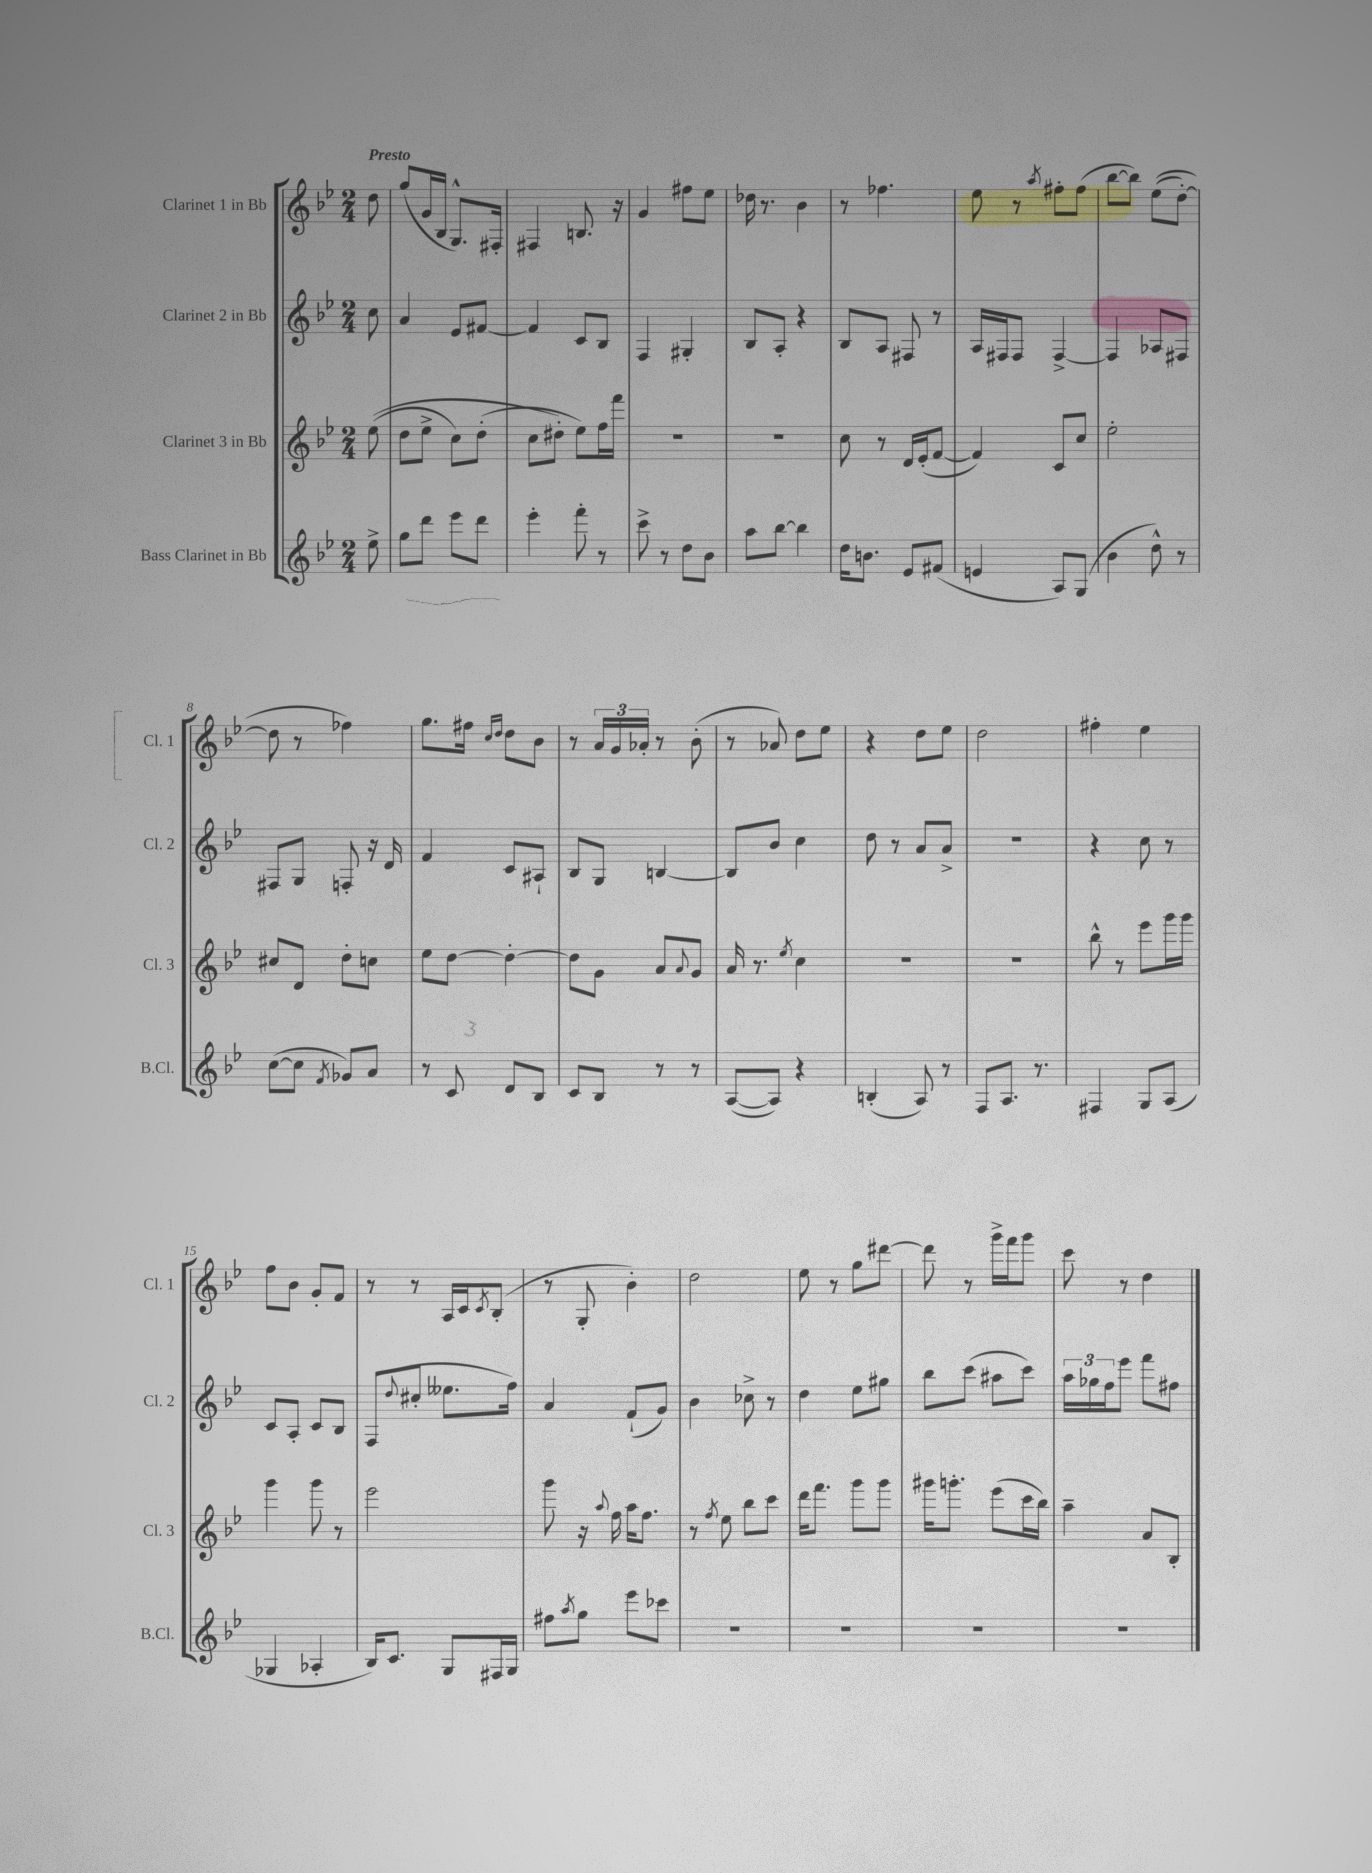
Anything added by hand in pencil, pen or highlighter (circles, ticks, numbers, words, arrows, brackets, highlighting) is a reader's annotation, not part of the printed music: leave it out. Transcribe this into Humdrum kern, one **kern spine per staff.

**kern	**kern	**kern	**kern
*staff4	*staff3	*staff2	*staff1
*clefG2	*clefG2	*clefG2	*clefG2
*k[b-e-]	*k[b-e-]	*k[b-e-]	*k[b-e-]
*M2/4	*M2/4	*M2/4	*M2/4
8ee-^\	&((8ee-\	8cc\	8dd\
=	=	=	=
8gg\L	8dd\L	4a/	(8gg/L
8ddd\J	8ee-^\J	.	16g/L
.	.	.	16B-/JJ
8eee-\L	8cc\L)	8e-/L	8.G^^/L)
8ddd\J	(8dd'\J	[8f#/J	.
.	.	.	16F#'/Jk
=	=	=	=
4eee-'\	8cc\L	4f#/]	4F#/
.	8dd#'\J&)	.	.
8fff'\	8ee-\L)	8c/L	8.B/
8r	16ff\L	8B-/J	.
.	16fff\JJ	.	16r
=	=	=	=
8ccc^\	2r	4F/	4g/
8r	.	.	.
8dd\L	.	4G#'/	8ff#\L
8b-\J	.	.	8ee-\J
=	=	=	=
8aa\L	2r	8B-/L	16dd-\
.	.	.	8.r
[8bb-\J	.	8A'/J	.
4bb-\]	.	4r	4b-\
=	=	=	=
16dd\LK	8cc\	8B-/L	8r
8.b\J	.	.	.
.	8r	8A/J	4.ff-\
8e-/L	16d/LL	8F#/	.
.	(16e-'/J	.	.
(8f#/J	[8f/J	8r	.
=	=	=	=
4e/	4f/])	16A/LL	8ee-\
.	.	16F#/J	.
.	.	8F#/J	8r
.	.	.	8qaa/
8A/L)	8c/L	[4F#^/	8ff#'\L
(8G/J	8cc/J	.	(8ff#\J
=	=	=	=
4b-\	2ee-'\	4F#/]	[8bb-\L
.	.	.	8bb-\]J)
8dd^^\)	.	8A-/L	&((8ee-\L
8r	.	8F#/J	[8dd'\J)
=	=	=	=
([8cc\L	8cc#/L	8F#/L	8dd\]
8cc\]J	8d/J	8G/J	8r
8qf/	.	.	.
8g-/L)	8dd'\L	8F'/	4ff-\&)
8a/J	8cc\J	16r	.
.	.	16d/	.
=	=	=	=
8r	8ee-\L	4f/	8.gg\L
8c/	[8dd\J	.	.
.	.	.	16ff#\Jk
.	.	.	16qqcc/LL
.	.	.	16qqdd/JJ
8d/L	4dd'\_	8c/L	8dd\L
8B-/J	.	8A#`/J	8b-\J
=	=	=	=
8c/L	8dd\]L	8B-/L	8r
8B-/J	8g\J	8G/J	24a/LL
.	.	.	24g/
.	.	.	24a-'/JJ
8r	8a/L	[4B/	8r
.	8qqa/	.	.
8r	8g/J	.	(8b-'\
=	=	=	=
([8A/L	16a/	8B/]L	8r
.	8.r	.	.
8A/]J)	.	8b-/J	8a-/)
.	8qee-/	.	.
4r	4cc\	4cc\	8dd\L
.	.	.	8ee-\J
=	=	=	=
(4B'/	2r	8dd\	4r
.	.	8r	.
8A/)	.	8a/L	8dd\L
8r	.	8a^/J	8ee-\J
=	=	=	=
8F/L	2r	2r	2dd\
8.A/J	.	.	.
8.r	.	.	.
=	=	=	=
4F#/	8bb-^^\	4r	4ff#'\
.	8r	.	.
8G/L	8eee-\L	8cc\	4ee-\
(8A/J	16ggg\L	8r	.
.	16ggg\JJ	.	.
=	=	=	=
4G-/	4ggg\	8c/L	8ff\L
.	.	8A'/J	8b-\J
4A-'/	8ggg\	8c/L	8g'/L
.	8r	8B-/J	8f/J
=	=	=	=
16B-/LK)	2eee-\	(8F/L	8r
8.c/J	.	.	.
.	.	8qqdd/	.
.	.	8cc#'/J	8r
8G/L	.	8.ee--\L	16A/LL
.	.	.	16c/J
.	.	.	8qc/
16F#/L	.	.	(8B-'/J
16G/JJ	.	16ff\Jk)	.
=	=	=	=
8ff#\L	8ggg\	4a/	8r
8qaa/	.	.	.
8gg\J	16r	.	8G'/
.	8qqaa/	.	.
.	16ff\	.	.
8eee-\L	16aa\LK	(8f`/L	4b-'\)
.	8.ff\J	.	.
8ccc-\J	.	8g/J)	.
=	=	=	=
2r	8r	4b-\	2dd\
.	8qff/	.	.
.	8ee-\	.	.
.	8bb-\L	8cc-^\	.
.	8ccc\J	8r	.
=	=	=	=
2r	16ddd\LK	4dd\	8ee-\
.	8.fff\J	.	.
.	.	.	8r
.	8ggg\L	8ee-\L	8gg\L
.	8ggg\J	8gg#\J	[8ddd#\J
=	=	=	=
2r	16ggg#\LK	8bb-\L	8ddd#\]
.	8.ggg'\J	.	.
.	.	(8ccc\J	8r
.	(8eee-\L	8aa#\L	16ggg^\LL
.	.	.	16fff\J
.	16ccc\L	8ccc\J)	8ggg\J
.	16bb-\JJ)	.	.
=	=	=	=
2r	4aa~\	24aa\LL	8ccc\
.	.	24gg-\	.
.	.	24ff\J	.
.	.	8eee-\J	8r
.	8a/L	8fff\L	4dd\
.	8B-'/J	8ff#\J	.
==	==	==	==
*-	*-	*-	*-
